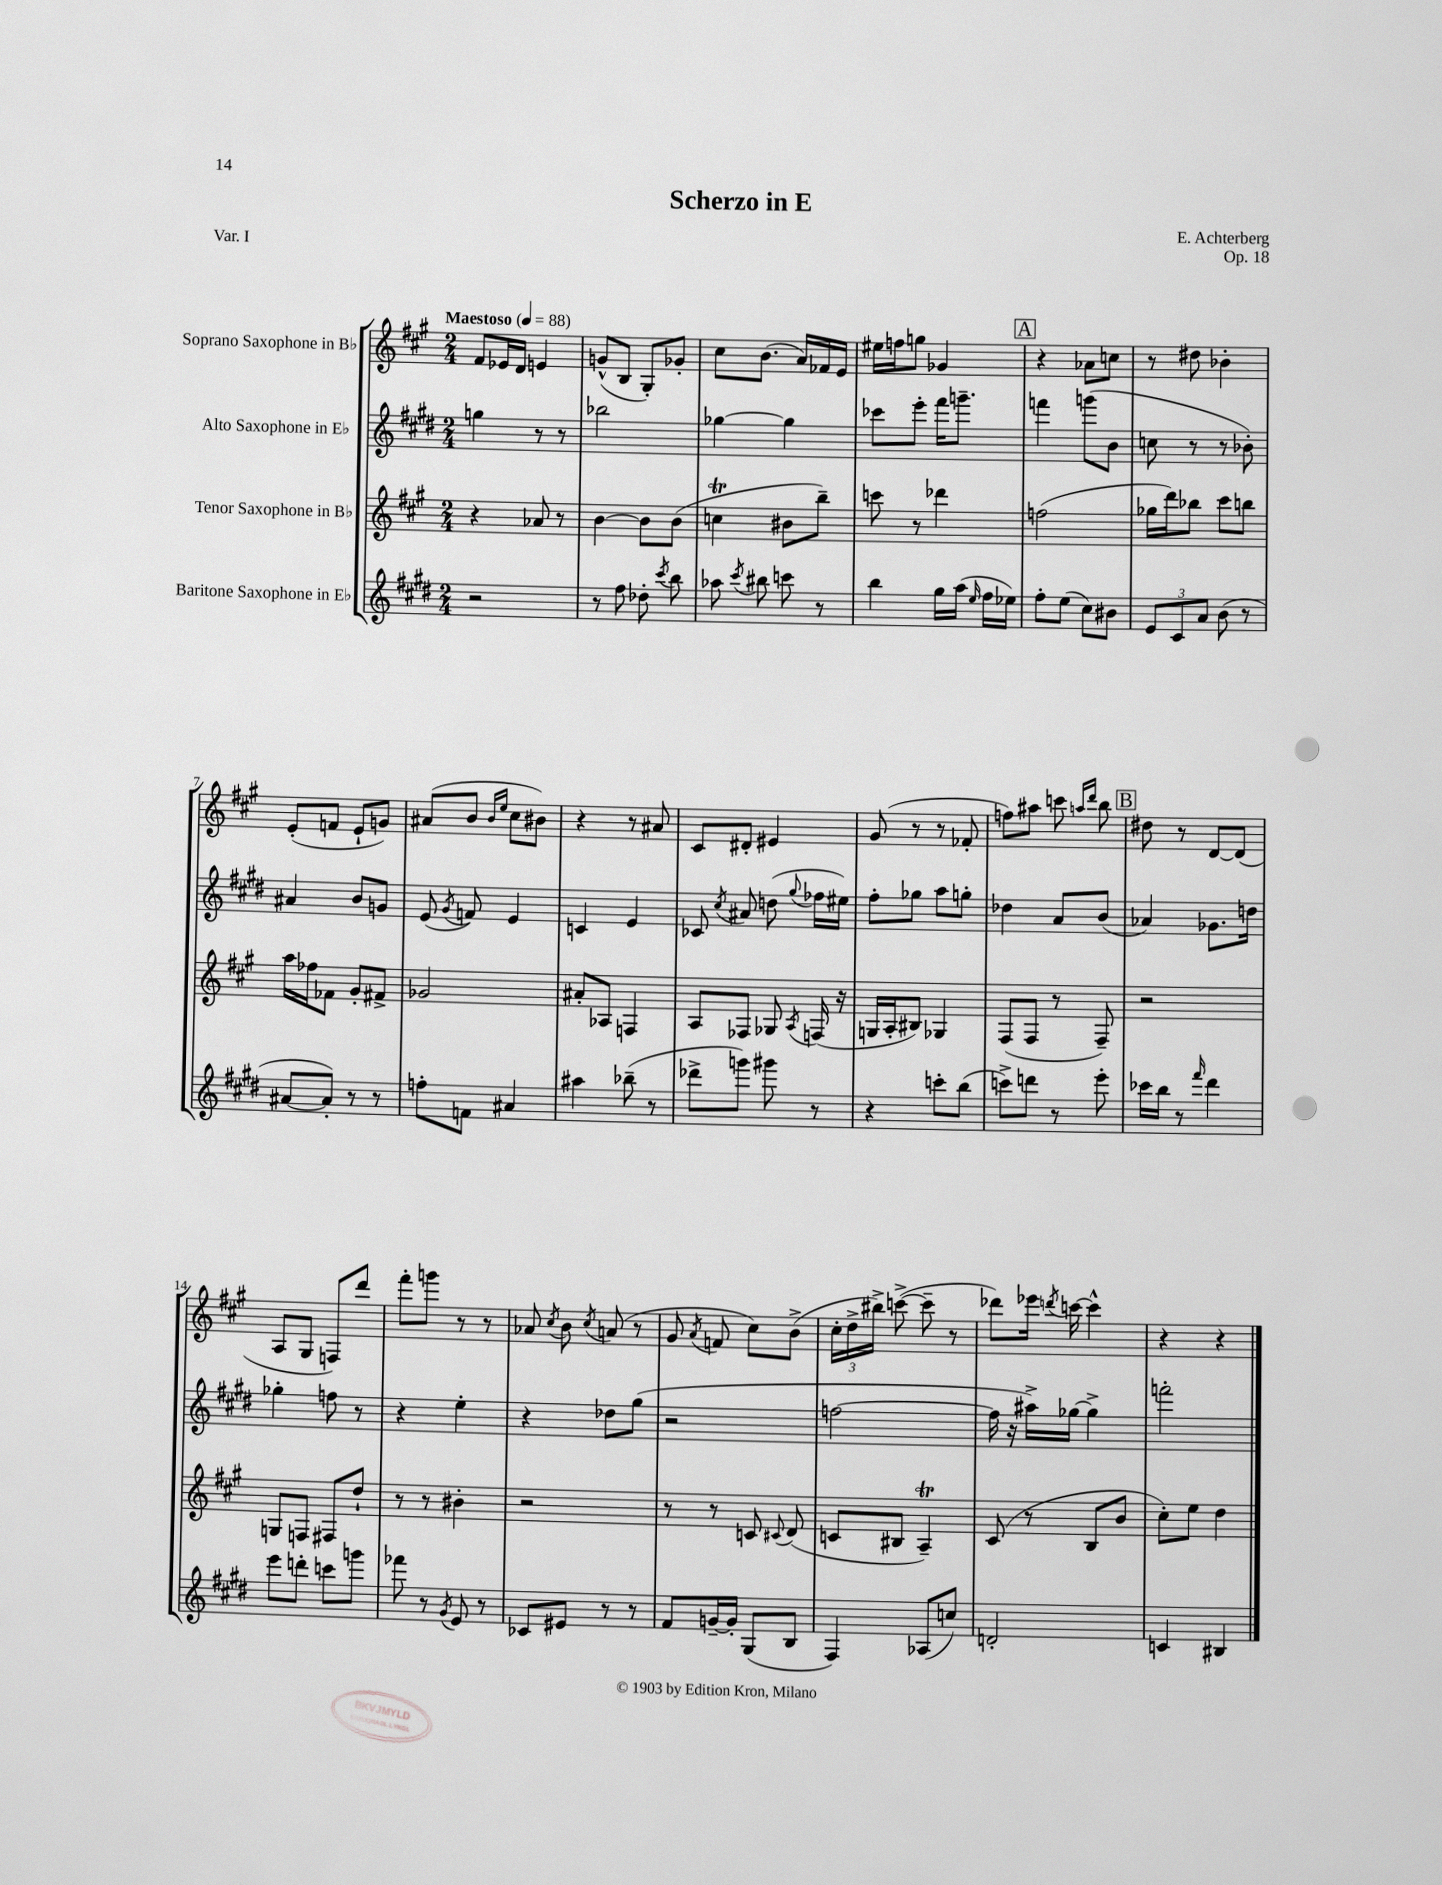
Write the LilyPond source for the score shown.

\header { title = "Scherzo in E" composer = "E. Achterberg" opus = "Op. 18" piece = "Var. I" }
<<
\new StaffGroup <<
\new Staff = "s0" \with { instrumentName = "Soprano Saxophone in Bb" } {
    \clef treble \key a \major \numericTimeSignature \time 2/4 \tempo "Maestoso" 4 = 88
    \autoBeamOff fis'8[ ees'16 d'16] e'4 |
    g'8[-^( b8] gis8[-.) ges'8]-. |
    cis''8[ b'8.]( a'16[) fes'16 e'16] |
    eis''16[ f''16 g''8] ges'4 |
    \mark \markup { \box "A" } r4 aes'8[ c''8] |
    r8 dis''8 bes'4-. |
    e'8[-.( f'8] e'8[-! g'8]) |
    ais'8[( b'8] \grace { b'16[ e''16] } cis''8[ bis'8]) |
    r4 r8 ais'8 |
    cis'8[ dis'8]-. eis'4 |
    gis'8( r8 r8 fes'8-. |
    f''8[) ais''8] c'''8 \grace { a''16[ d'''16] } b''8 |
    \mark \markup { \box "B" } dis''8 r8 d'8[~ d'8]( |
    a8[ gis8] f8[) d'''8] |
    fis'''8[-. g'''8] r8 r8 |
    aes'8 \acciaccatura { cis''8 } b'8 \acciaccatura { cis''8 } a'8( r8 |
    gis'8 \acciaccatura { a'8 } f'8 cis''8[) b'8]->( |
    \tuplet 3/2 { cis''16[-. d''16-> bis''16]->) } c'''8~->( c'''8-- r8 |
    des'''8[) ees'''16] \acciaccatura { d'''8 } c'''16~ c'''4-^ |
    r4 r4 \bar "|." |
}
\new Staff = "s1" \with { instrumentName = "Alto Saxophone in Eb" } {
    \clef treble \key e \major \numericTimeSignature \time 2/4
    \autoBeamOff g''4 r8 r8 |
    bes''2 |
    ges''4~ ges''4 |
    ces'''8[ e'''8]-. fis'''16[ g'''8.]-- |
    \mark \markup { \box "A" } f'''4 g'''8[( b'8] |
    c''8 r8 r8 bes'8-.) |
    ais'4 b'8[ g'8] |
    e'8( \acciaccatura { gis'8 } f'8) e'4 |
    c'4 e'4 |
    ces'8 \acciaccatura { cis''8 } ais'8 d''8( \appoggiatura { gis''8 } fes''16[ eis''16]) |
    fis''8[-. ges''8] a''8[ g''8]-. |
    des''4 a'8[ b'8]( |
    \mark \markup { \box "B" } aes'4) ges'8.[ d''16] |
    ges''4-. f''8 r8 |
    r4 e''4-. |
    r4 des''8[ gis''8]( |
    r2 |
    f''2~ |
    f''16 r16 ais''16[->) ges''16]~ ges''4-> |
    f'''2-. \bar "|." |
}
\new Staff = "s2" \with { instrumentName = "Tenor Saxophone in Bb" } {
    \clef treble \key a \major \numericTimeSignature \time 2/4
    \autoBeamOff r4 aes'8 r8 |
    b'4~ b'8[ b'8]( |
    c''4\trill bis'8[ b''8]--) |
    c'''8 r8 des'''4 |
    \mark \markup { \box "A" } f''2( |
    ges''16[ d'''16) bes''8] cis'''8[ b''8] |
    a''16[ fes''16 fes'8] gis'8[-. fis'8]-> |
    ges'2 |
    ais'8[-. aes8] f4 |
    a8[ fes8] ges8 \acciaccatura { a8 } f16( r16 |
    g16[ a16-. bis8]) ges4 |
    fis8[( fis8] r8 fis8--) |
    \mark \markup { \box "B" } r2 |
    g8[ f8] fis8[ d''8]-! |
    r8 r8 bis'4-. |
    r2 |
    r8 r8 c'8 \appoggiatura { cis'8 } d'8( |
    c'8[ bis8] a4--\trill) |
    cis'8( r8 b8[ b'8] |
    cis''8[-.) e''8] d''4 \bar "|." |
}
\new Staff = "s3" \with { instrumentName = "Baritone Saxophone in Eb" } {
    \clef treble \key e \major \numericTimeSignature \time 2/4
    \autoBeamOff r2 |
    r8 fis''8 des''8-. \acciaccatura { cis'''8 } b''8 |
    aes''8 \acciaccatura { cis'''8 } bis''8 c'''8 r8 |
    b''4 gis''16[ a''16]( \grace { e''16 } fis''16[ ees''16]) |
    \mark \markup { \box "A" } fis''8[-. e''8]( cis''8[) bis'8] |
    \tuplet 3/2 { e'8[ cis'8 a'8] } b'8( r8 |
    ais'8[~ ais'8]-.) r8 r8 |
    f''8[-. f'8] ais'4 |
    ais''4 bes''8--( r8 |
    des'''8[-> g'''8]) gis'''8 r8 |
    r4 c'''8[-. b''8]( |
    c'''8[->) d'''8] r8 e'''8-. |
    \mark \markup { \box "B" } ces'''16[ b''16] r8 \grace { fis'''16 } dis'''4 |
    e'''8[ d'''8]-. c'''8[ g'''8] |
    fes'''8 r8 \acciaccatura { gis'8 } e'8 r8 |
    ces'8[ eis'8] r8 r8 |
    fis'8[ g'16~-- g'16]-. gis8[( b8] |
    fis4) aes8[( c''8]) |
    d'2-. |
    c'4 bis4 \bar "|." |
}
>>
>>
